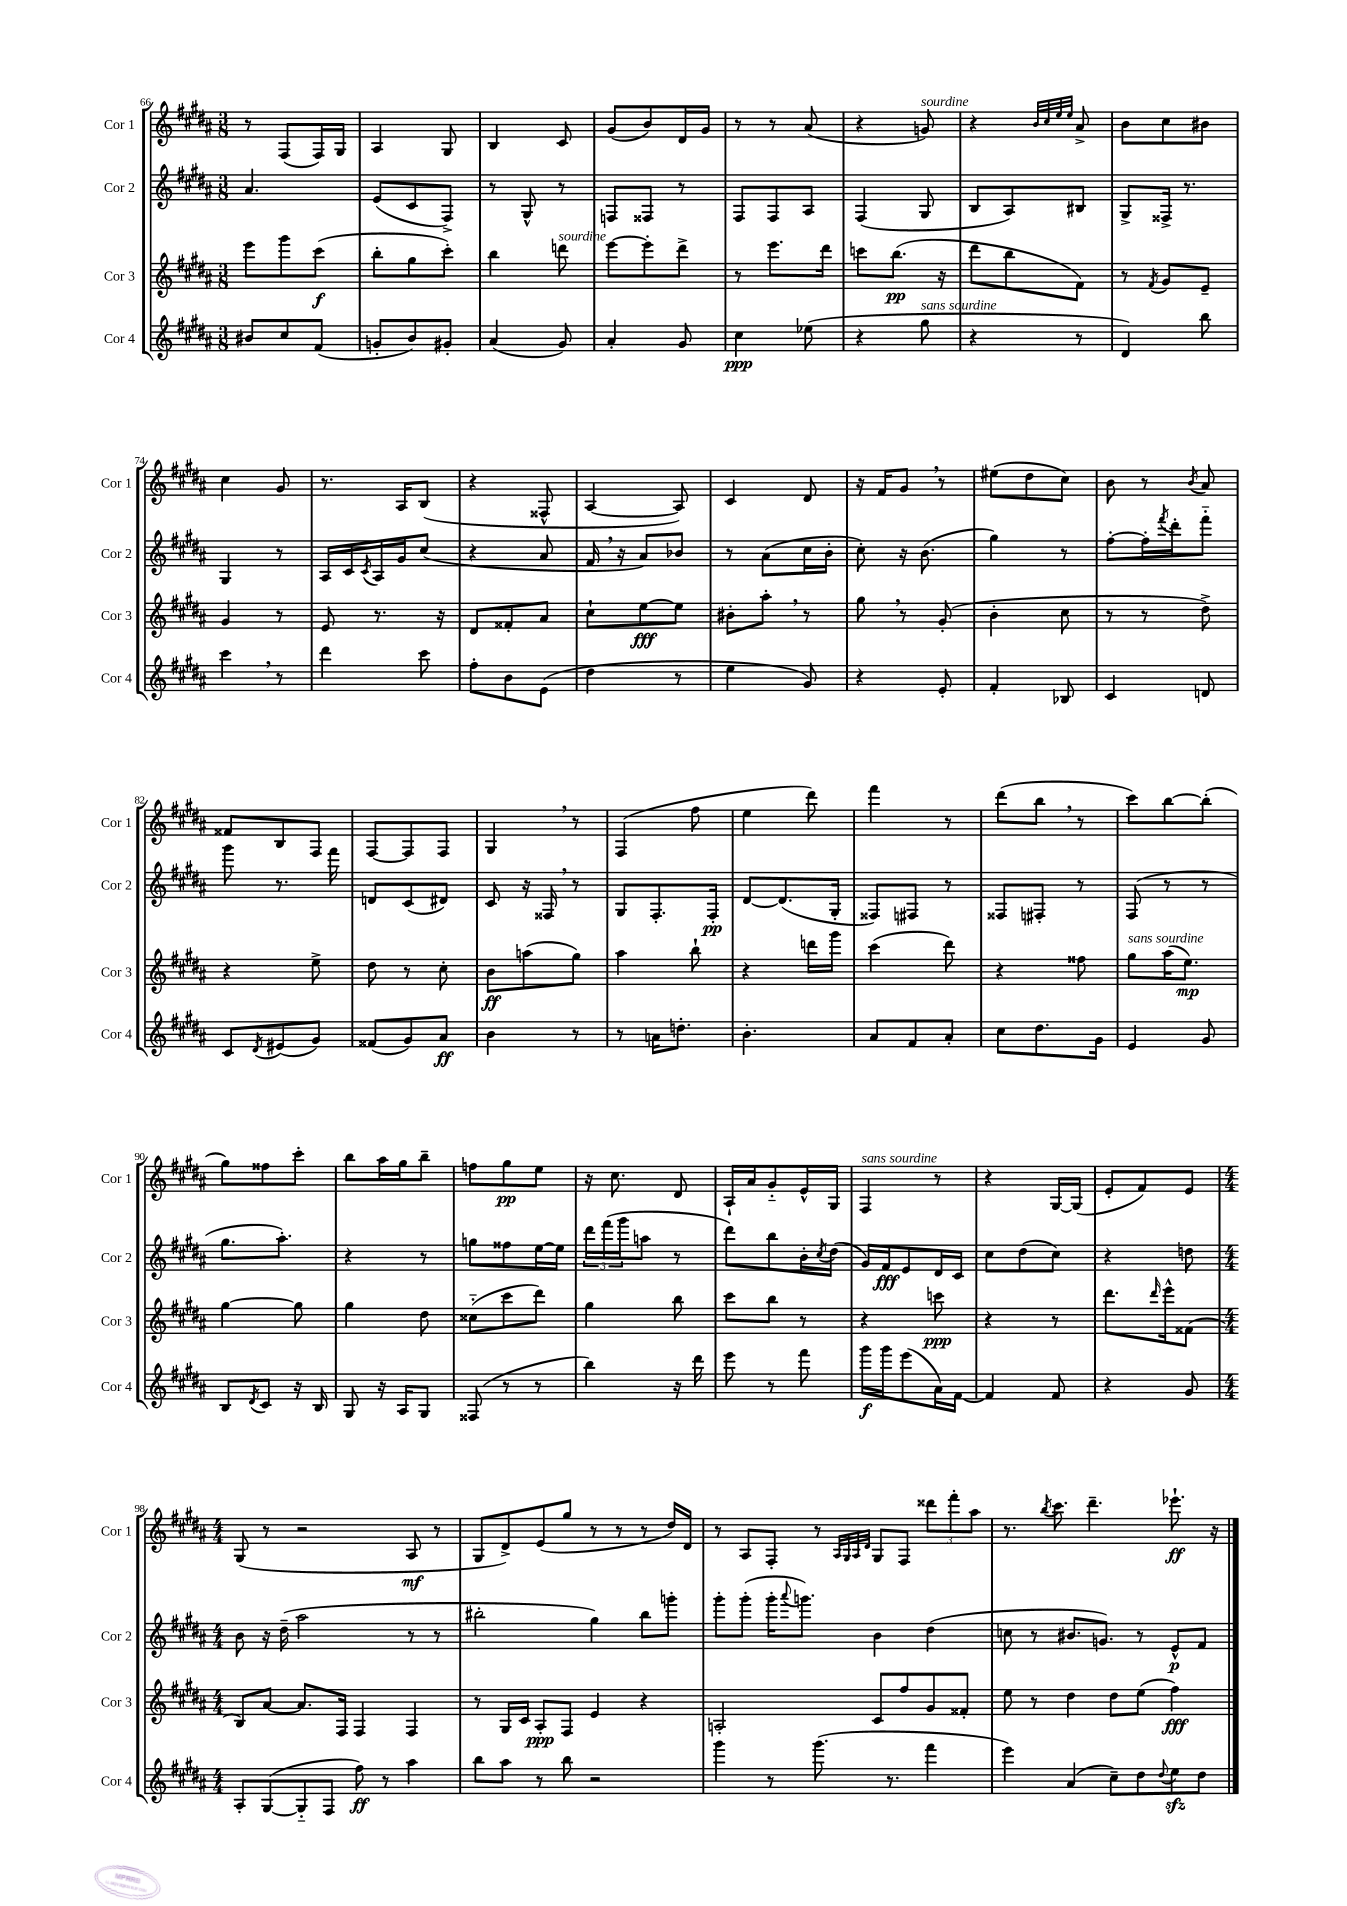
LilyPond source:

<<
\new StaffGroup <<
\new Staff = "s0" \with { instrumentName = "Cor 1" shortInstrumentName = "Cor 1" } {
    \clef treble \key b \major \numericTimeSignature \time 3/8
    r8 fis8( fis16) gis16 |
    ais4 gis8 |
    b4 cis'8 |
    gis'8( b'8) dis'16 gis'16 |
    r8 r8 ais'8( |
    r4 g'8^\markup { \italic "sourdine" }) |
    r4 \grace { b'32 cis''32 e''32 e''32 } ais'8-> |
    b'8 cis''8 bis'8 |
    cis''4 gis'8 |
    r8. ais16 b8( |
    r4 fisis8-^ |
    ais4~ ais8) |
    cis'4 dis'8 |
    r16 fis'16 gis'8 \breathe r8 |
    eis''8( dis''8 cis''8) |
    b'8 r8 \acciaccatura { b'8 } ais'8 |
    fisis'8 b8 fis8 |
    fis8~ fis8 fis8 |
    gis4 \breathe r8 |
    fis4( fis''8 |
    e''4 dis'''8) |
    fis'''4 r8 |
    dis'''8( b''8 \breathe r8 |
    cis'''8) b''8~ b''8-.( |
    gis''8) fisis''8 cis'''8-. |
    b''8 ais''16 gis''16 b''8-- |
    f''8 gis''8\pp e''8 |
    r16 cis''8. dis'8 |
    ais16-! ais'16 gis'8-_ e'16-^ gis16 |
    fis4^\markup { \italic "sans sourdine" } r8 |
    r4 gis16~ gis16( |
    e'8-. fis'8) e'8 |
    \numericTimeSignature \time 4/4 gis8( r8 r2 ais8\mf r8 |
    gis8 dis'8->) e'8( gis''8 r8 r8 r8 dis''16) dis'16 |
    r8 ais8 fis8-. r8 \grace { ais32 gis32 ais32 dis'32 } gis8 fis8 \tuplet 3/2 { disis'''8 fis'''8-. ais''8 } |
    r8. \acciaccatura { b''8 } cis'''8. dis'''4.-- ees'''8.-!\ff r16 \bar "|." |
}
\new Staff = "s1" \with { instrumentName = "Cor 2" shortInstrumentName = "Cor 2" } {
    \clef treble \key b \major \numericTimeSignature \time 3/8
    ais'4. |
    e'8( cis'8 fis8->) |
    r8 gis8-^ r8 |
    f8 fisis8 r8 |
    fis8 fis8 ais8 |
    fis4( gis8 |
    b8 ais8) bis8 |
    gis8-> fisis16-> r8. |
    gis4 r8 |
    ais16 cis'16 \acciaccatura { cis'8 } ais16 gis'16 cis''8( |
    r4 ais'8 |
    fis'16 \breathe r16 ais'8) bes'8 |
    r8 ais'8( cis''16 b'16-. |
    cis''8-.) r16 b'8.( |
    gis''4) r8 |
    fis''8~-. fis''16-. \acciaccatura { fis'''8 } dis'''16-. fis'''8-_ |
    gis'''8 r8. fis'''16 |
    d'8 cis'8( dis'8) |
    cis'8 r16 fisis16 \breathe r8 |
    gis8 fis8.-. fis16-.\pp |
    dis'8~ dis'8.( gis16-. |
    fisis8) fis8 r8 |
    fisis8 fis8-. r8 |
    fis8( r8 r8 |
    gis''8. ais''8.-.) |
    r4 r8 |
    g''8 fisis''8 e''16~ e''16 |
    \tuplet 3/2 { dis'''16 fis'''16( gis'''16 } a''8 r8 |
    dis'''8) b''8 b'16-. \acciaccatura { cis''8 } dis''16( |
    gis'16) fis'16\fff e'8 dis'16 cis'16 |
    cis''8 dis''8( cis''8) |
    r4 d''8 |
    \numericTimeSignature \time 4/4 b'8 r16 dis''16--( ais''2 r8 r8 |
    bis''2-. gis''4) bis''8 g'''8-. |
    gis'''8-. gis'''8-.( gis'''16-. \appoggiatura { ais'''8 } g'''8.) b'4 dis''4( |
    c''8 r8 bis'8. g'8.) r8 e'8-^\p fis'8 \bar "|." |
}
\new Staff = "s2" \with { instrumentName = "Cor 3" shortInstrumentName = "Cor 3" } {
    \clef treble \key b \major \numericTimeSignature \time 3/8
    e'''8 gis'''8 cis'''8\f( |
    b''8-. gis''8 cis'''8-.) |
    b''4 d'''8^\markup { \italic "sourdine" } |
    e'''8~ e'''8-. dis'''8-> |
    r8 e'''8. dis'''16 |
    c'''8 b''8.\pp( r16 |
    dis'''8 b''8 fis'8) |
    r8 \acciaccatura { fis'8 } gis'8 e'8-- |
    gis'4 r8 |
    e'8 r8. r16 |
    dis'8 fisis'8-. ais'8 |
    cis''8-! e''8~\fff e''8 |
    bis'8-. ais''8-. \breathe r8 |
    gis''8 \breathe r8 gis'8-.( |
    b'4-. cis''8 |
    r8 r8 dis''8->) |
    r4 e''8-> |
    dis''8 r8 cis''8-. |
    b'8\ff a''8( gis''8) |
    ais''4 b''8-! |
    r4 d'''16 gis'''16 |
    cis'''4( dis'''8) |
    r4 fisis''8 |
    gis''8^\markup { \italic "sans sourdine" } ais''16( e''8.\mp) |
    gis''4~ gis''8 |
    gis''4 dis''8 |
    cisis''8-_( cis'''8 dis'''8) |
    gis''4 b''8 |
    cis'''8 b''8 r8 |
    r4 c'''8\ppp |
    r4 r8 |
    dis'''8. \grace { dis'''16 } e'''16-^ fisis'8( |
    \numericTimeSignature \time 4/4 b8) ais'8~ ais'8. fis16 fis4 fis4 |
    r8 gis16 cis'16 ais8-.\ppp fis8 e'4 r4 |
    a2-. cis'8 fis''8 gis'8 fisis'8-. |
    e''8 r8 dis''4 dis''8 e''8( fis''4\fff) \bar "|." |
}
\new Staff = "s3" \with { instrumentName = "Cor 4" shortInstrumentName = "Cor 4" } {
    \clef treble \key b \major \numericTimeSignature \time 3/8
    bis'8 cis''8 fis'8( |
    g'8-. b'8) gis'8-. |
    ais'4( gis'8) |
    ais'4-. gis'8 |
    cis''4\ppp ees''8( |
    r4 gis''8^\markup { \italic "sans sourdine" } |
    r4 r8 |
    dis'4) b''8 |
    cis'''4 \breathe r8 |
    dis'''4 cis'''8 |
    fis''8-. b'8 e'8( |
    dis''4 r8 |
    e''4 gis'8) |
    r4 e'8-. |
    fis'4-. bes8 |
    cis'4 d'8 |
    cis'8 \acciaccatura { dis'8 } eis'8( gis'8) |
    fisis'8( gis'8) ais'8\ff |
    b'4 r8 |
    r8 a'16 d''8.-. |
    b'4.-. |
    ais'8 fis'8 ais'8-. |
    cis''8 dis''8. gis'16 |
    e'4 gis'8 |
    b8 \acciaccatura { dis'8 } cis'8 r16 b16 |
    gis8 r16 ais16 gis8 |
    fisis8( r8 r8 |
    b''4) r16 dis'''16 |
    e'''8 r8 fis'''8 |
    gis'''16\f gis'''16 e'''8( ais'16) fis'16~ |
    fis'4 fis'8 |
    r4 gis'8 |
    \numericTimeSignature \time 4/4 ais8-. gis8~( gis8-_ fis8 fis''8\ff) r8 ais''4 |
    b''8 ais''8 r8 b''8 r2 |
    gis'''4 r8 gis'''8.( r8. fis'''4 |
    e'''4) ais'4( cis''8--) dis''8 \appoggiatura { dis''8 } e''8\sfz dis''8 \bar "|." |
}
>>
>>
\layout { \context { \Score currentBarNumber = #66 } }
